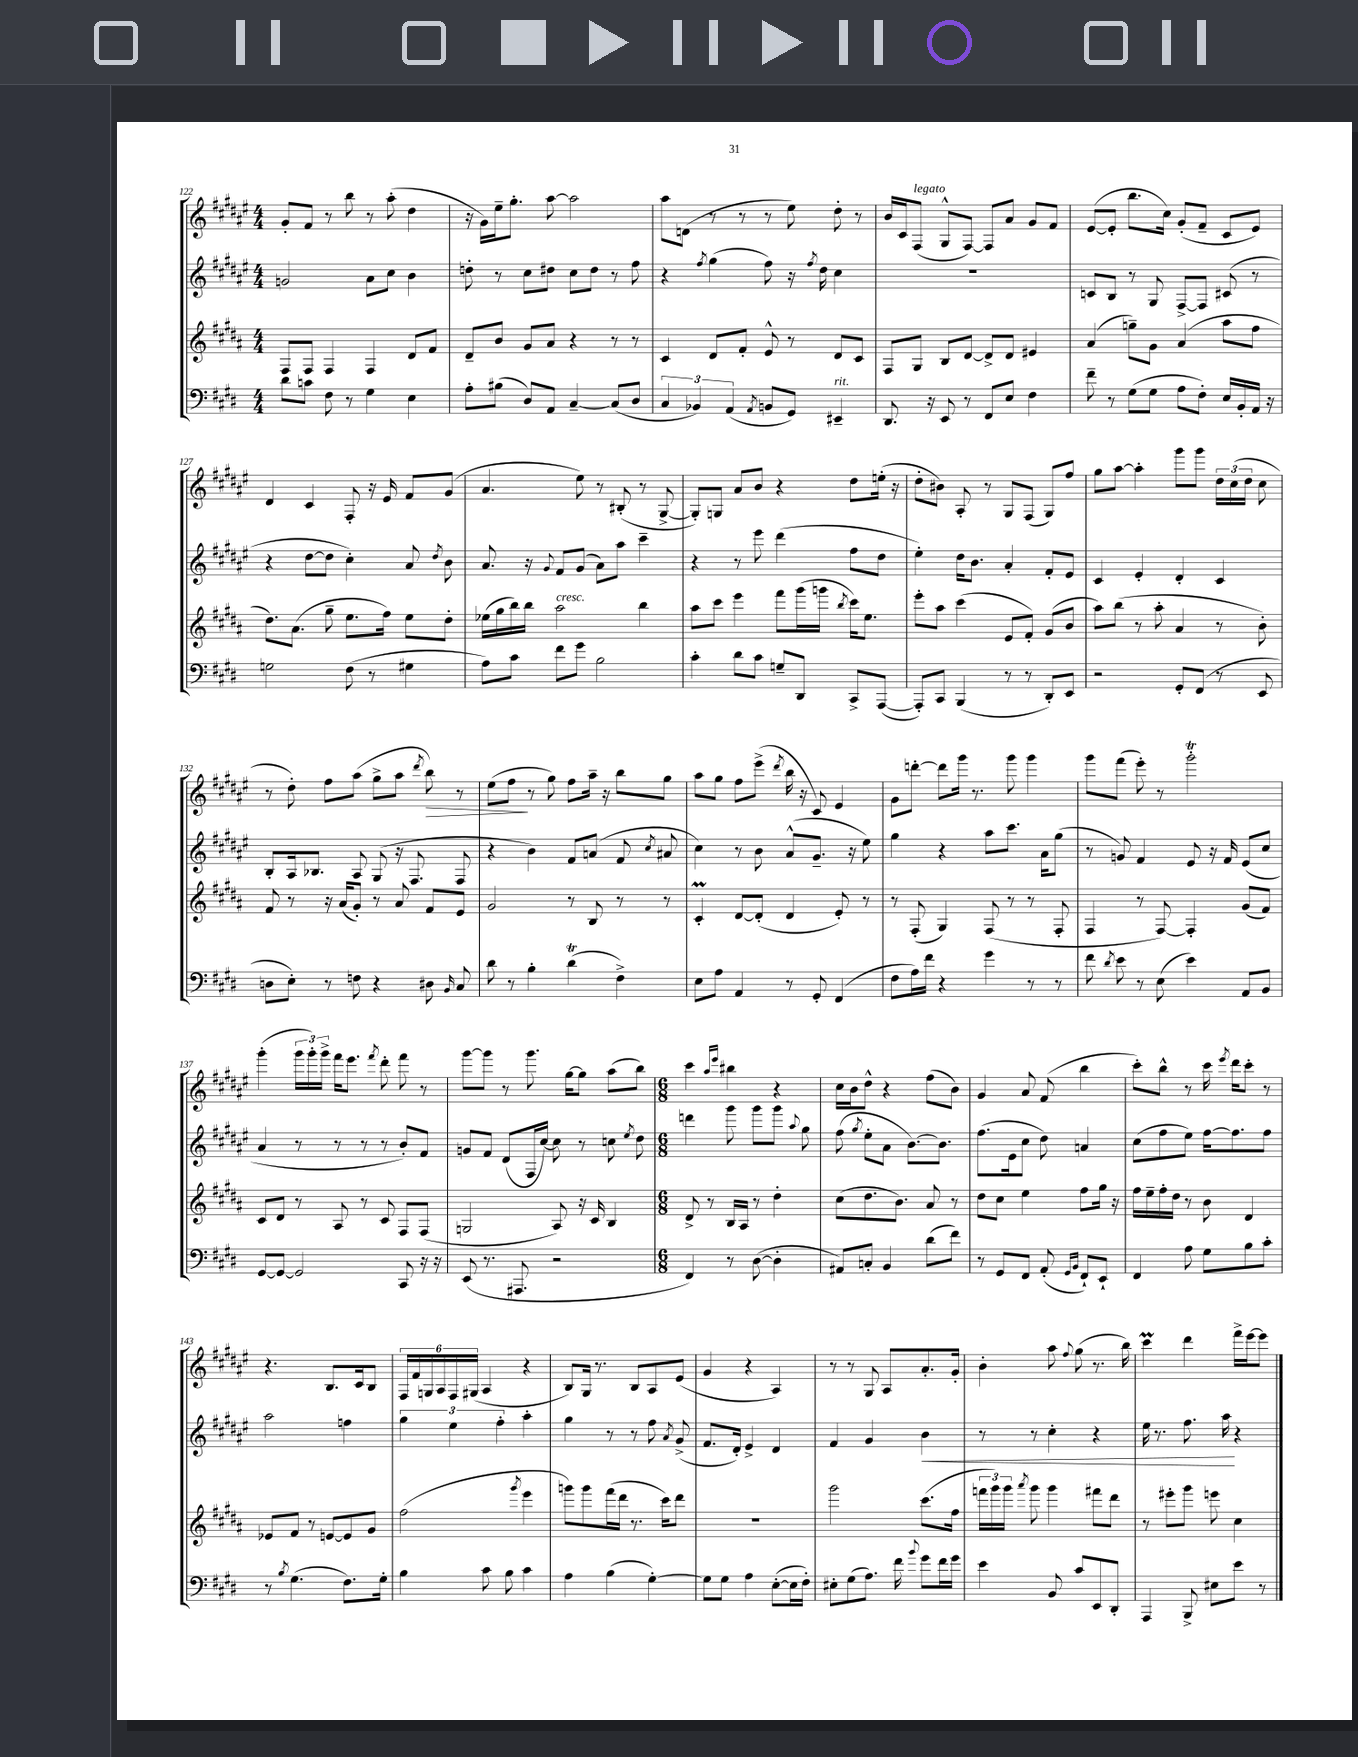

**kern	**kern	**kern	**kern
*staff4	*staff3	*staff2	*staff1
*clefF4	*clefG2	*clefG2	*clefG2
*k[f#c#g#d#]	*k[f#c#g#d#a#]	*k[f#c#g#d#a#e#]	*k[f#c#g#d#a#e#]
*M4/4	*M4/4	*M4/4	*M4/4
8d#	8F#	2g	8g#'
8c	8F#	.	8f#
8F#	4F#	.	8r
8r	.	.	8bb
4G#	4F#	8a#	8r
.	.	8cc#	(8aa#'
4E	8d#	4b	4dd#
.	8f#	.	.
=	=	=	=
8A'	8d#~	8dd'	16r
.	.	.	16g#)
(8B#	8b	8r	16ee#~
.	.	.	8.gg#'
8D#)	8g#	8cc#	.
8AA	8a#	8dd#	[8aa#
[4C#~	4r	8cc#	2aa#]
.	.	8dd#	.
(8C#]	8r	8r	.
8D#	8r	8ff#	.
=	=	=	=
6C#	4c#	4r	8aa#
.	.	.	(8d
6BB-)	.	.	.
.	.	8qff#	.
.	8d#	(4gg#	8r
(6AA	.	.	.
.	8f#'	.	8r
8qAA	.	.	.
8BB	8e^^	8ff#)	8r
8GG#)	8r	16r	8ee#)
.	.	8qff#	.
.	.	16dd#	.
4EE#~	8d#	4cc#	8dd#'
.	8c#	.	8r
=	=	=	=
8.DD#	8F#	1r	16b
.	.	.	16c#
.	8G#	.	(8F#
16r	.	.	.
8EE	8B	.	8G#^^
8r	[8d#	.	[8F#)
8FF#	8d#^]	.	8F#]
8E	8d#	.	8a#
4F#	4e#	.	8g#
.	.	.	8f#
=	=	=	=
8f#~	(4a#	8c	([8e#
8r	.	8B	8e#']
(8G#	8gg~)	8r	8.bb
8G#	8g#	8G#	.
.	.	.	16cc#)
8A	(4a#	[8F#^	(8g#'
8F#')	.	8F#]	8f#~
16E	8aa#	(8c#	8c#
16BB'	.	.	.
16AA	8ff#	8r	8e#)
16r	.	.	.
=	=	=	=
2G	8.dd#)	4r	4d#
.	(8.a#	.	.
.	.	[8dd#	4c#
.	8gg#~	8dd#]	.
(8F#	8.ee	4cc#')	8F#'
8r	.	.	16r
.	16ff#)	.	16e#
4G#	8ee	8a#	8f#
.	.	8qdd#	.
.	8dd#'	8b	(8g#
=	=	=	=
8A)	(16ee-	8.a#	4.a#
.	16gg#	.	.
8c#	16bb)	.	.
.	16bb	16r	.
.	.	8qqg#	.
8f#	2aa#	8f#	.
8g#	.	(8g#	8ee#)
2B	.	8a#)	8r
.	.	8aa#	(8B#'
.	4bb	4ccc#~	8r
.	.	.	[8G#^
=	=	=	=
4c#'	8aa#	4r	8G#'])
.	8ccc#	.	8G
8d#	4eee	8r	8a#
8c#	.	8eee#	8b
8G~	8fff#	(4ddd#	4r
8DD#	(16ggg#	.	.
.	16ggg	.	.
.	8qbb	.	.
8CC#^	16ccc#)	8ff#	8dd#
.	8.ee	.	.
([8AAA	.	8dd#	(16ee'
.	.	.	16r
=	=	=	=
8AAA'])	8eee'	4ee#')	8dd#'
8CC#	8aa#	.	8b#)
(4BBB	(4ccc#	16dd#	8A#'
.	.	8.b	.
.	.	.	8r
8r	8e	4a#'	8G#
8r	8f#')	.	(8F#
8DD#')	(8g#	8f#'	8G#)
8EE	8b	8e#	8ff#
=	=	=	=
2r	8aa#)	4c#	8gg#
.	(8bb	.	[8aa#
.	8r	4e#'	4aa#']
.	8aa#'	.	.
8GG#'	4a#	4d#'	8ggg#
(8FF#	.	.	8ggg#
8r	8r	4c#	24dd#
.	.	.	(24cc#
.	.	.	24dd#
8EE	8b')	.	8cc#
=	=	=	=
8D	8f#	8B'	8r
8E')	8r	16A#	8dd#')
.	.	8.B-	.
8r	16r	.	8ff#
.	(16a#	.	.
8F	8g#')	8A#	(8aa#
4r	8r	(8G#	8gg#^
.	8a#	16r	8aa#
.	.	8.F#	.
.	.	.	8qddd#
8D#	8f#	.	8bb)
16qqBB	.	.	.
8C#	8e	8F#	8r
=	=	=	=
8d#	2g#	4r	(8ee#
8r	.	.	8ff#
4B'	.	4b)	8r
.	.	.	8gg#)
(4d#	8r	8f#	8ff#
.	8B	(8a	16aa#~
.	.	.	16r
4F#^)	8r	8f#	8bb
.	.	8qcc#	.
.	8r	8a#	8gg#
=	=	=	=
8E	4c#'	4cc#)	8aa#
8A	.	.	8gg#
4AA	[8d#	8r	8ff#
.	(8d#']	8b	(8eee#^
.	.	.	8qddd#
8r	4d#	(8a#^^	16bb
.	.	.	16r
8GG#'	.	8.g#~	8c#)
(4FF#	8e')	.	4e#
.	.	16r	.
.	8r	8ee#)	.
=	=	=	=
8F#	8r	4gg#	8g#
16A)	(8F#'	.	[8ddd'
16f#	.	.	.
4r	4G#)	4r	8ddd]
.	.	.	16ggg#
.	.	.	8.r
4g#	(8F#	8aa#	.
.	8r	8.ccc#	8ggg#
8r	8r	.	4ggg#
.	.	16a#	.
8r	8F#'	(8gg#	.
=	=	=	=
8f#	4F#	8r	8ggg#
8qd#	.	.	.
8e	.	8g)	(8fff#
8r	8r	4f#	8eee#')
(8E	[8F#)	.	8r
4e)	4F#']	8e#	2ggg#'
.	.	16r	.
.	.	16f#	.
8AA	(8g#	(8e#	.
8BB	8f#)	8cc#	.
=	=	=	=
[8GG#	8c#	4a#	(4ggg#'
8GG#_	8d#	.	.
2GG#]	8r	8r	24ggg#
.	.	.	24ggg#')
.	.	.	24ggg#^
.	8A#	8r	16fff#
.	.	.	8.eee#
.	8r	8r	.
.	.	.	8qfff#
.	8c#	8r	8ddd#'
8CC#	8F#	8b')	8fff#
16r	(8F#	8f#	8r
16r	.	.	.
=	=	=	=
(8EE	2G	8g	[8ggg#
8.r	.	8f#	8ggg#]
.	.	(8d#	8r
8.AAA#	.	.	.
.	.	16F#	8.ggg#
.	.	[16cc#)	.
2r	8A#)	8cc#]	.
.	.	.	[16gg#
.	16r	8r	8gg#]
.	16c#	.	.
.	4B	8cc	(8aa#
.	.	8qee#	.
.	.	8dd#	8bb)
=	=	=	=
*M6/8	*M6/8	*M6/8	*M6/8
4FF#)	8d#^	4ddd	4ccc#
.	8r	.	.
.	.	.	16qqaa#
.	.	.	16qqeee#
8r	16B	8ggg#	4bb#
.	16A#	.	.
([8D#	8r	8ggg#	.
4D#']	4dd#'	8ggg#	4r
.	.	8qqaa#	.
.	.	8gg#	.
=	=	=	=
8AA#)	(8cc#	(8ff#	16cc#
.	.	.	16b
.	.	8qgg#	.
8C'	8.dd#	8ee#'	8dd#^^
4BB	.	8a#	4r
.	8.b)	.	.
.	.	[8.b)	.
(8d#	8a#	.	(8ff#
.	.	8.b]	.
8f#)	8r	.	8b)
=	=	=	=
8r	8dd#	(8.ff#	4g#
8GG#	8cc#	.	.
.	.	16e#	.
8FF#	4ee	8cc#	8a#
(8AA'	.	8dd#)	(8f#
16qqGG#	.	.	.
16qqBB	.	.	.
8FF#`)	8ff#	4a	4bb
8EE`	16gg#	.	.
.	16r	.	.
=	=	=	=
4FF#	16ff#	(8cc#	8ccc#')
.	16ee~	.	.
.	16ff#'	8ff#	8bb^^
.	16dd#	.	.
8A	8r	8ee#)	8r
8G#	8b	[16ff#	16ccc#
.	.	.	8qeee#
.	.	8.ff#]	16ddd#
8B	4d#	.	8ccc#'
8c#'	.	8ff#	8r
=	=	=	=
8r	8e-	2aa#	4.r
8qB	.	.	.
(4.G#	8f#	.	.
.	8r	.	.
.	[8e	.	8.B
8.F#)	8e]	4ff	.
.	.	.	16c#
.	8g#	.	8B
16G#'	.	.	.
=	=	=	=
4B	(2ff#	6gg#	24F#
.	.	.	24f#
.	.	.	24G
.	.	.	24A#
.	.	6ee#	24F#
.	.	.	(24G#
8c#	.	.	4A#
.	.	6ff#'	.
8B	.	.	.
.	8qggg#	.	.
4c#	4eee	4aa#'	4r
=	=	=	=
4A	8ggg)	4gg#	8B)
.	8ggg	.	16G#
.	.	.	8.r
(4B	(16fff#	8r	.
.	16ddd#	.	.
.	8.r	8r	8B
[4G#')	.	8ff#	8A#
.	16ccc#)	.	.
.	.	8qa#	.
.	8ddd#	(8g#^	(8e#
=	=	=	=
8G#]	2.r	8.f#	4g#
8G#	.	.	.
.	.	16d#')	.
4A	.	4e#^	4r
([8E'	.	4d#	4A#)
16E]	.	.	.
16F#')	.	.	.
=	=	=	=
8E#'	2ggg#	4f#	8r
(8G#	.	.	8r
8.A)	.	4g#	8G#
.	.	.	8A#
16f#	.	.	.
8qqb	.	.	.
8g#	(8.ccc#	4b	8.a#'
16f#	.	.	.
16g#	16ff#	.	16g#'
=	=	=	=
4e	24fff	8r	4b'
.	24ggg#)	.	.
.	24ggg#	.	.
.	8qaaa#	.	.
.	8ggg#	8r	.
8BB	4ggg#	4cc#'	8aa#
.	.	.	8qqff#
8c#	.	.	(8gg#
8EE	8fff#	4r	8.r
8DD#'	8ddd#	.	.
.	.	.	16bb)
=	=	=	=
4AAA	8r	16ee#	4ccc#
.	.	8.r	.
.	8eee#'	.	.
8BBB^	8ggg#	8.ff#	4ddd#
8E#	8eee	.	.
.	.	16aa#	.
8e	4cc#	4r	16fff#^
.	.	.	[16eee#
8r	.	.	8eee#]
==	==	==	==
*-	*-	*-	*-
